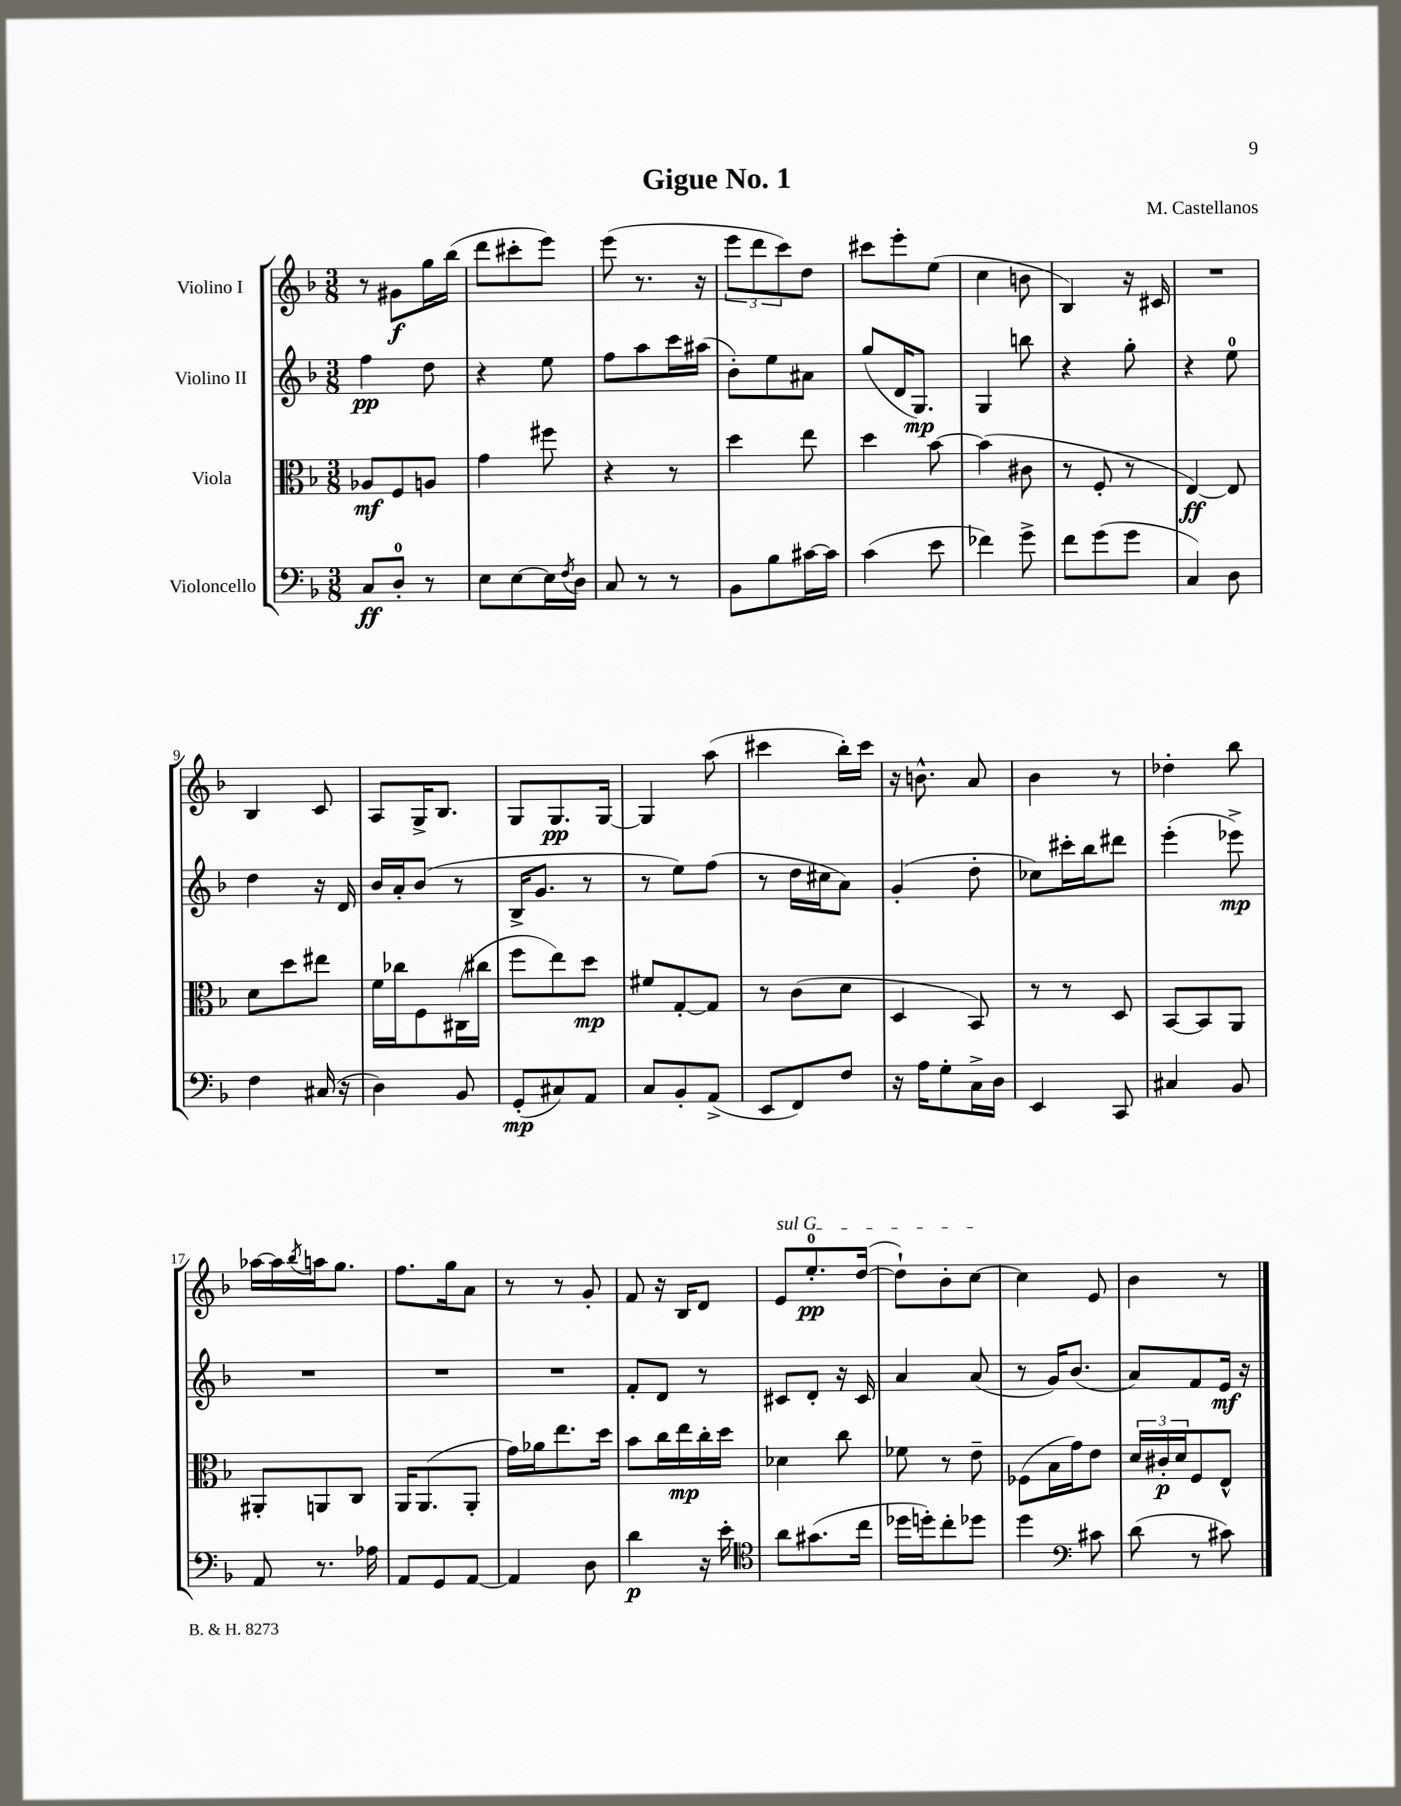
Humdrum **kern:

**kern	**kern	**kern	**kern
*staff4	*staff3	*staff2	*staff1
*clefF4	*clefC3	*clefG2	*clefG2
*k[b-]	*k[b-]	*k[b-]	*k[b-]
*M3/8	*M3/8	*M3/8	*M3/8
8C	8A-	4ff	8r
8D'	8F	.	8g#
8r	8A	8dd	16gg
.	.	.	(16bb-
=	=	=	=
8E	4g	4r	8ddd
[8E	.	.	8ccc#'
16E]	8ff#	8ee	8eee)
8qF	.	.	.
16D	.	.	.
=	=	=	=
8C	4r	8ff	(8eee
8r	.	8aa	8.r
8r	8r	16ccc	.
.	.	(16aa#	16r
=	=	=	=
8BB-	4dd	8b-')	12eee
.	.	.	12ddd
8B-	.	8ee	.
.	.	.	12ccc)
[16c#	8ee	8a#	8dd
16c#]	.	.	.
=	=	=	=
(4c	4dd	(8gg	8ccc#
.	.	16d	8eee'
.	.	8.G)	.
8e	[8b-	.	(8ee
=	=	=	=
4f-)	(4b-]	4G	4cc
8g^	8c#	8bb	8b
=	=	=	=
8f	8r	4r	4B-)
(8g	8F'	.	.
8g	8r	8gg'	16r
.	.	.	16c#
=	=	=	=
4C)	[4E)	4r	4.r
8D	8E]	8ee	.
=	=	=	=
4F	8d	4dd	4B-
.	8dd	.	.
(16C#	8ee#	16r	8c
16r	.	16d	.
=	=	=	=
4D)	16f	16b-	8A
.	16cc-	16a'	.
.	8F	(8b-	16G^
.	.	.	8.B-
8BB-	(16C#	8r	.
.	16cc#	.	.
=	=	=	=
(8GG'	8ff	16B-^	8G
.	.	8.g	.
8C#)	8ee)	.	8.G
8AA	8dd	8r	.
.	.	.	[16G
=	=	=	=
8C	8f#	8r	4G]
8BB-'	[8G'	8ee)	.
(8AA^	8G]	(8ff	(8aa
=	=	=	=
8EE	8r	8r	4ccc#
8FF)	(8c	16dd	.
.	.	16cc#	.
8F	8d	8a)	16bb-')
.	.	.	16ccc#
=	=	=	=
16r	4D	(4g'	16r
16A	.	.	8.b^^
8G'	.	.	.
16C^	8BB-)	8dd'	8a
16D	.	.	.
=	=	=	=
4EE	8r	8cc-)	4b-
.	8r	16ccc#'	.
.	.	16bb-	.
8CC	8D	8ddd#	8r
=	=	=	=
4C#	[8BB-	(4eee'	4dd-'
.	8BB-]	.	.
8BB-	8AA	8eee-^)	8bb-
=	=	=	=
8AA	8AA#'	4.r	[16aa-
.	.	.	16aa-]
.	.	.	8qbb-
8.r	8AA	.	16aa
.	.	.	8.gg
.	8C	.	.
16A-	.	.	.
=	=	=	=
8AA	16AA	4.r	8.ff
.	(8.AA	.	.
8GG	.	.	.
.	.	.	16gg
[8AA	8AA'	.	8a
=	=	=	=
4AA]	16g)	4.r	8r
.	16a-	.	.
.	8.ee	.	8r
8D	.	.	8g'
.	16dd	.	.
=	=	=	=
4d	8b-	8f'	8f
.	16cc	8d	16r
.	16ee	.	16B-
16r	16cc'	8r	8d
16e'	16dd	.	.
=	=	=	=
*clefC4	*	*	*
8a	4d-	8c#	8e
(8.g#	.	8d'	8.ee'
.	8cc	16r	.
16cc	.	16c#	([16dd
=	=	=	=
16dd-	8f-	4a	8dd`])
16dd')	.	.	.
8cc'	8r	.	8b-'
8dd-	8e~	(8a	[8cc
=	=	=	=
4dd	(8F-	8r	4cc]
.	16B-	16g)	.
.	16g)	(8.b-	.
*clefF4	*	*	*
8c#	8e	.	8e
=	=	=	=
(8d	24d	8a)	4b-
.	24c#'	.	.
.	24d	.	.
8r	8F	8f	.
8c#)	8E^^	16e	8r
.	.	16r	.
==	==	==	==
*-	*-	*-	*-
